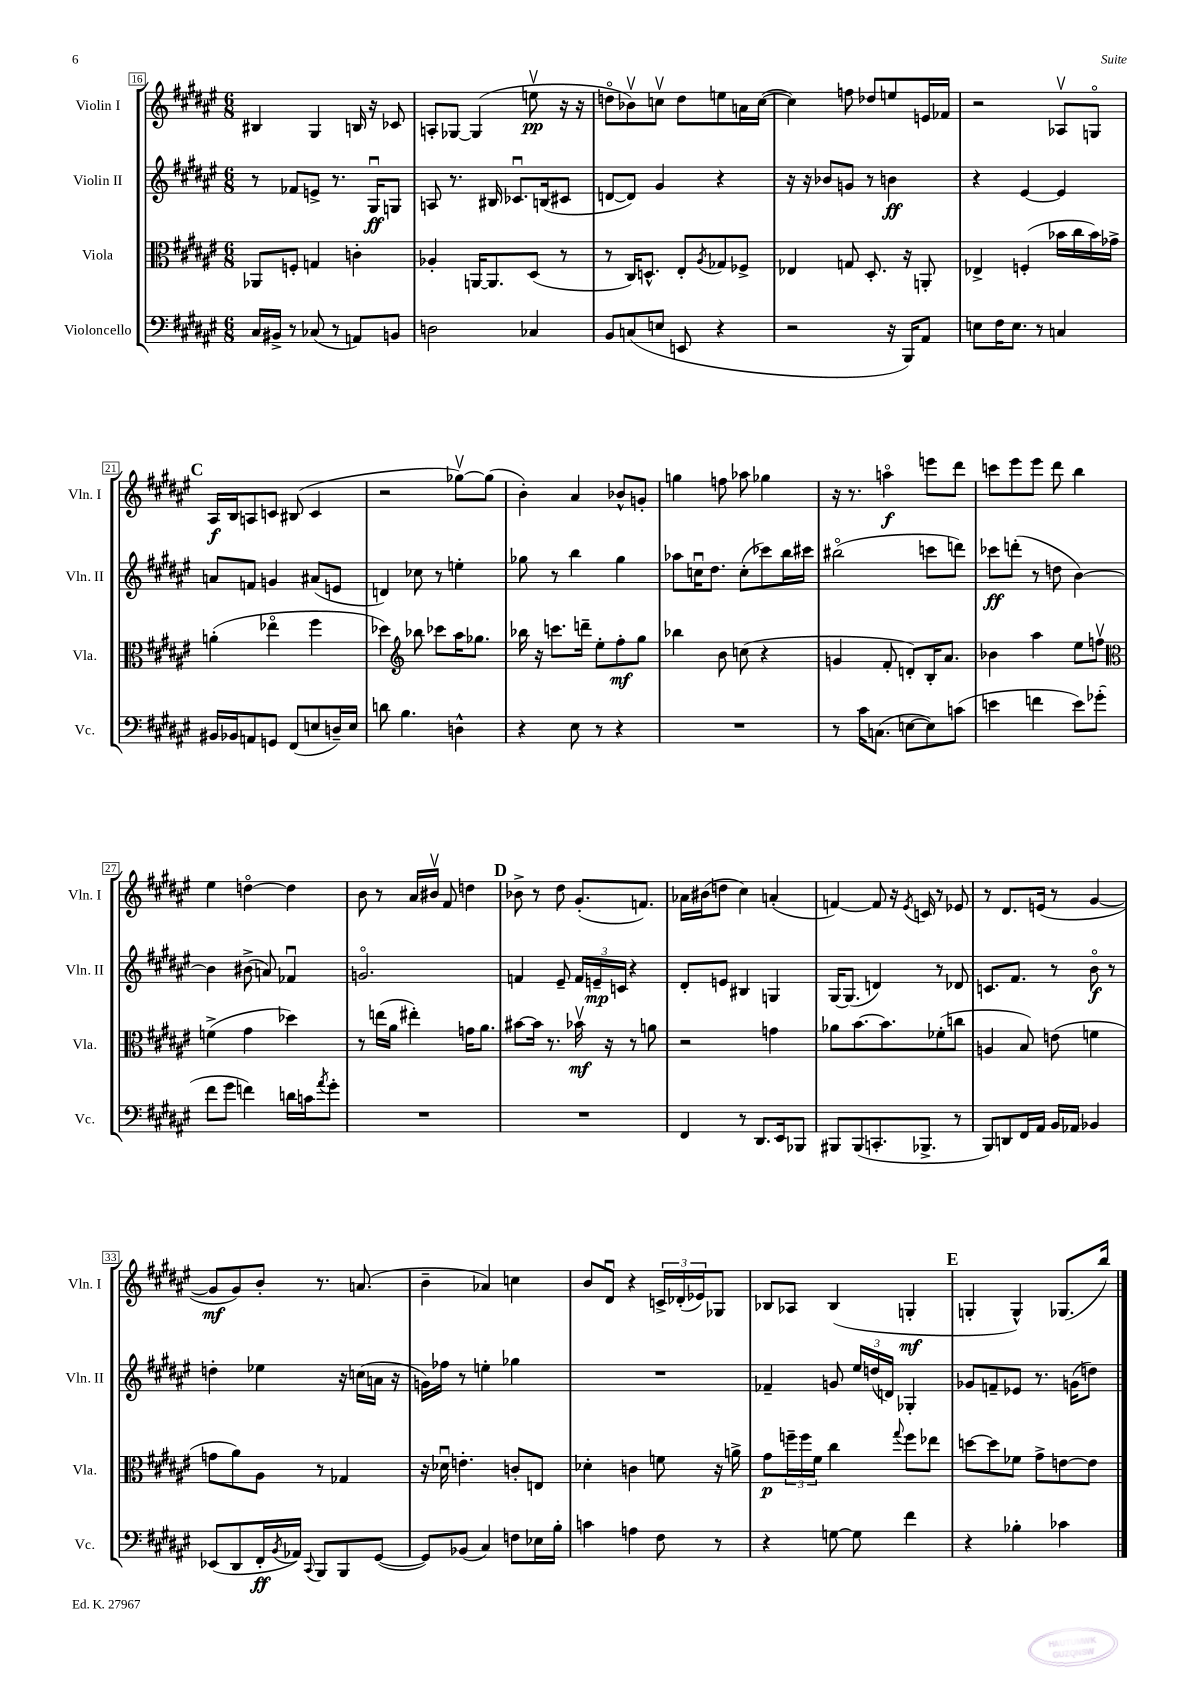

**kern	**kern	**kern	**kern
*staff4	*staff3	*staff2	*staff1
*clefF4	*clefC3	*clefG2	*clefG2
*k[f#c#g#d#a#e#]	*k[f#c#g#d#a#e#]	*k[f#c#g#d#a#e#]	*k[f#c#g#d#a#e#]
*M6/8	*M6/8	*M6/8	*M6/8
16C#	8AA-	8r	4B#
16BB#^	.	.	.
8r	8F'	8f-	.
(8C-	4G	8e^	4G#
8r	.	8.r	.
8AA)	4c'	.	16B
.	.	16G#u	16r
8BB	.	8G	8c-
=	=	=	=
2D	4A-'	8A	8A'
.	.	8.r	[8G-
.	[16AA	.	(4G-]
.	8.AA]	16B#	.
.	.	8.c-u	.
4C-	(8D#	.	8eev
.	.	(16B	.
.	8r	8c#	16r
.	.	.	16r
=	=	=	=
8BB	8r	[8d	8ddo
(8C	16C#)	8d])	8b-v)
.	8.D^^	.	.
8E	.	4g#	8ccv
8EE	8E#'	.	8dd
.	8qA#	.	.
4r	8G-	4r	8ee
.	8F-^	.	16a
.	.	.	([16cc
=	=	=	=
2r	4E-	16r	4cc])
.	.	16r	.
.	.	8b-	.
.	8G	8g	8ff
.	8.D#'	8r	8dd-
16r	.	4b	8ee
16BBB)	16r	.	.
8AA#	8AA'	.	16e
.	.	.	16f-
=	=	=	=
8E	4E-^	4r	2r
16F#	.	.	.
8.E	.	.	.
.	(4F'	[4e#	.
8r	.	.	.
4C	16b-	4e#]	8A-v
.	16cc#	.	.
.	16b-)	.	8Go
.	16g-^	.	.
=	=	=	=
16BB#	(4a'	8a	16A#
16BB-	.	.	16B
8AA	.	8f	8A
8GG	4ee-o	4g	8c
(8FF#	.	.	(8B#
8E	4ff#	(8a#	4c
16D~)	.	8e	.
16E	.	.	.
=	=	=	=
8d	4dd-)	4d)	2r
4.B	.	.	.
*	*clefG2	*	*
.	8bb-	8cc-	.
.	8ccc-	8r	.
4D^^	16aa#	4ee'	[8gg-v)
.	8.gg-	.	.
.	.	.	(8gg-]
=	=	=	=
4r	16bb-	8gg-	4b')
.	16r	.	.
.	8.ccc	8r	.
8E#	.	4bb	4a#
.	16ddd~	.	.
8r	8ee#'	.	.
4r	8ff#'	4gg-	8b-^^
.	8gg#	.	8g'
=	=	=	=
2.r	4bb-	8aa-	4gg
.	.	16ccu	.
.	.	8.dd#	.
.	8b	.	8ff
.	(8cc	(8cc'	8aa-
.	4r	8ccc-)	4gg-
.	.	16bb	.
.	.	16ccc#	.
=	=	=	=
8r	4g	(2bb#o	16r
.	.	.	8.r
16c#	.	.	.
(8.C	.	.	.
.	8f#'	.	4aao
[8E	8d')	.	.
8E])	16B'	8ccc	8eee
.	8.a#	.	.
(8c	.	8ddd)	8ddd#
=	=	=	=
4e	4b-	8ccc-	8ccc
.	.	(8ddd'	8eee#
4f	4aa#	8r	8eee#
.	.	8dd	8ddd#
8e)	8ee#	[4b)	4bb
(8g-'	8ffv	.	.
=	=	=	=
*	*clefC3	*	*
8f#	(4f^	4b]	4ee#
8g#	.	.	.
4f)	4g#	(8b#^	[4ddo
.	.	8a)	.
16d	4dd-)	4f-u	4dd]
16c	.	.	.
8qa#	.	.	.
8g#'	.	.	.
=	=	=	=
2.r	8r	2.go	8b
.	(16ee	.	8r
.	16a#	.	.
.	4ee#')	.	16a#
.	.	.	16b#v
.	.	.	8f#
.	16g	.	4dd
.	8.a#	.	.
=	=	=	=
2.r	[8b#	4f	8b-^
.	16b#]	.	8r
.	8.r	.	.
.	.	8e#~	8dd#
.	16b-v	24f	(8.g#'
.	.	24e~	.
.	16r	.	.
.	.	24c	.
.	8r	4r	.
.	.	.	8.f)
.	8a	.	.
=	=	=	=
4FF#	2r	8d#'	16a-
.	.	.	(16b#
.	.	8e	8dd
8r	.	4B#	4cc#)
8.DD#	.	.	.
.	4g	4G	(4a'
16EE#	.	.	.
8BBB-	.	.	.
=	=	=	=
8BBB#	8a-	[16G#	[4f)
.	.	(8.G#]	.
(8BBB#	[8.b	.	.
8.CC'	.	4d)	8f]
.	8.b]	.	.
.	.	.	16r
.	.	.	8qe#
8.BBB-^	.	.	16c
.	(8f-'	8r	8r
8r	8cc	8d-	8e-
=	=	=	=
8BBB)	4A	8.c	8r
8DD	.	.	8.d#
.	.	8.f#	.
16FF#	8B)	.	.
16AA#	.	.	(16e
16BB	(8e	8r	8r
16AA-	.	.	.
4BB-	4f	8bo	[4g#
.	.	8r	.
=	=	=	=
(8EE-	8g	4dd'	8g#]
8DD#	8a#)	.	8g#)
16FF#'	8A#	4ee-	8b'
8qBB	.	.	.
16AA-)	.	.	.
8qqCC#	.	.	.
8BBB	8r	.	8.r
8BBB	4G-	16r	.
.	.	(16cc	(8.a
([8GG#	.	16a	.
.	.	16r	.
=	=	=	=
8GG#])	16r	16g)	4b~
.	16d-u	16ff-	.
(8BB-	4.e'	8r	.
4C#)	.	4ee'	4a-)
8F	8c'	4gg-	4cc
16E-	8E	.	.
16B'	.	.	.
=	=	=	=
4c	4d-'	2.r	8b
.	.	.	8d#u
4A	4c	.	4r
8F#	8f	.	24c^
.	.	.	(24d-'
.	.	.	24e-)
8r	16r	.	8G-
.	16a^	.	.
=	=	=	=
4r	8g#	4f-~	8B-
.	24ff~	.	8A-
.	24ff	.	.
.	24f#	.	.
[8G	4cc#	8g	(4B-
8G]	.	24ee#	.
.	.	(24dd	.
.	.	24d)	.
.	8qqgg#	.	.
4f#	8ff	4G-'	4G'
.	8ee-	.	.
=	=	=	=
4r	[8dd	8g-	4G'
.	8dd]	8f~	.
4B-'	8f-	8e-	4G^^)
.	8g#^	8.r	.
4c-	[8e	.	(8.G-
.	.	(16g	.
.	8e]	8dd)	.
.	.	.	16bb)
==	==	==	==
*-	*-	*-	*-
